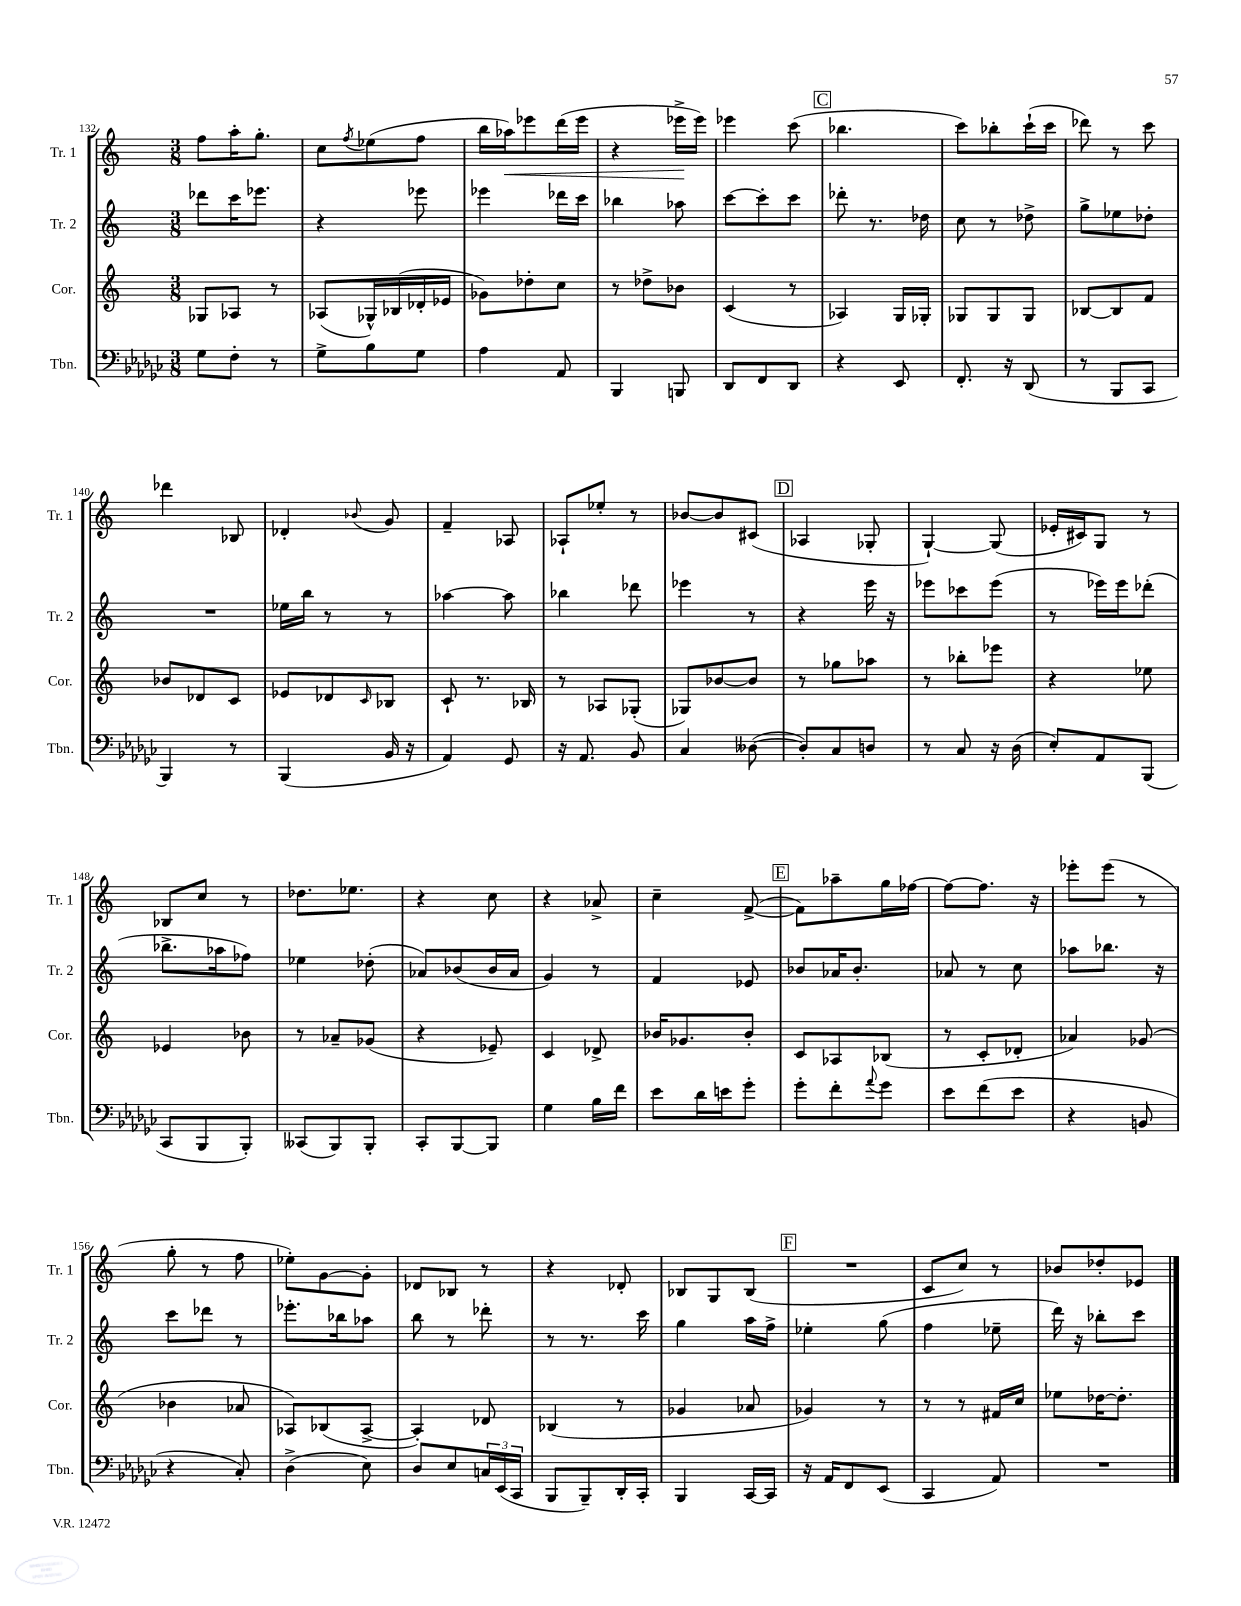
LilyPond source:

<<
\new StaffGroup <<
\new Staff = "s0" \with { instrumentName = "Tr. 1" shortInstrumentName = "Tr. 1" } {
    \clef treble \key c \major \numericTimeSignature \time 3/8
    f''8 a''16-. g''8.-. |
    c''8 \acciaccatura { f''8 } ees''8( f''8 |
    b''16 aes''16\<) ees'''8 d'''16( ees'''16 |
    r4 ees'''16->\! ees'''16) |
    ees'''4 c'''8( |
    \mark \markup { \box "C" } bes''4. |
    c'''8) bes''8-. c'''16-!( c'''16 |
    des'''8) r8 c'''8 |
    des'''4 bes8 |
    des'4-. \appoggiatura { bes'8 } g'8 |
    f'4-- aes8 |
    aes8-! ees''8-. r8 |
    bes'8~ bes'8 cis'8( |
    \mark \markup { \box "D" } aes4 ges8-. |
    g4~-!) g8( |
    ees'16-. cis'16) g8 r8 |
    bes8 c''8 r8 |
    des''8. ees''8. |
    r4 c''8 |
    r4 aes'8-> |
    c''4-- f'8~->( |
    \mark \markup { \box "E" } f'8) aes''8-- g''16 fes''16~ |
    fes''8~ fes''8. r16 |
    ees'''8-. ees'''8( r8 |
    g''8-. r8 f''8 |
    ees''8-.) g'8~ g'8-. |
    des'8 bes8 r8 |
    r4 des'8-. |
    bes8 g8 bes8( |
    \mark \markup { \box "F" } R4. |
    c'8 c''8) r8 |
    bes'8 des''8-. ees'8 \bar "|." |
}
\new Staff = "s1" \with { instrumentName = "Tr. 2" shortInstrumentName = "Tr. 2" } {
    \clef treble \key c \major \numericTimeSignature \time 3/8
    des'''8 c'''16 ees'''8. |
    r4 ees'''8 |
    ees'''4 des'''16 c'''16 |
    bes''4 aes''8 |
    c'''8~ c'''8-. c'''8 |
    \mark \markup { \box "C" } des'''8-. r8. des''16 |
    c''8 r8 des''8-> |
    g''8-> ees''8 des''8-. |
    R4. |
    ees''16 b''16 r8 r8 |
    aes''4~ aes''8 |
    bes''4 des'''8 |
    ees'''4 r8 |
    \mark \markup { \box "D" } r4 e'''16 r16 |
    ees'''8 ces'''8 ees'''8( |
    r8 ees'''16) ees'''16 des'''8-.( |
    bes''8.-> aes''16 fes''8) |
    ees''4 des''8-.( |
    aes'8) bes'8( bes'16 aes'16 |
    g'4) r8 |
    f'4 ees'8 |
    \mark \markup { \box "E" } bes'8 aes'16 bes'8.-. |
    aes'8 r8 c''8 |
    aes''8 bes''8. r16 |
    c'''8 des'''8 r8 |
    ees'''8.-. bes''16 aes''8 |
    b''8 r8 des'''8-. |
    r8 r8. c'''16 |
    g''4 a''16 f''16-> |
    \mark \markup { \box "F" } ees''4-. g''8( |
    f''4 ees''8-- |
    d'''16) r16 bes''8-. c'''8 \bar "|." |
}
\new Staff = "s2" \with { instrumentName = "Cor." shortInstrumentName = "Cor." } {
    \clef treble \key c \major \numericTimeSignature \time 3/8
    ges8 aes8 r8 |
    aes8( ges16-^) bes16( des'16-. ees'16 |
    ges'8) des''8-. c''8 |
    r8 des''8-> bes'8 |
    c'4( r8 |
    \mark \markup { \box "C" } aes4) g16 ges16-. |
    ges8 ges8 ges8 |
    bes8~ bes8 f'8 |
    bes'8 des'8 c'8 |
    ees'8 des'8 \grace { c'16 } bes8 |
    c'8-! r8. bes16 |
    r8 aes8 ges8-.( |
    ges8) bes'8~ bes'8 |
    \mark \markup { \box "D" } r8 ges''8 aes''8 |
    r8 bes''8-. ees'''8 |
    r4 ees''8 |
    ees'4 bes'8 |
    r8 aes'8-- ges'8( |
    r4 ees'8--) |
    c'4 des'8-> |
    bes'16 ges'8. bes'8-. |
    \mark \markup { \box "E" } c'8 aes8 bes8( |
    r8 c'8-. des'8-. |
    aes'4) ges'8( |
    bes'4 aes'8 |
    aes8) bes8( aes8~-> |
    aes4-.) des'8 |
    bes4( r8 |
    ges'4 aes'8 |
    \mark \markup { \box "F" } ges'4) r8 |
    r8 r8 fis'16 c''16 |
    ees''8 des''16~ des''8.-. \bar "|." |
}
\new Staff = "s3" \with { instrumentName = "Tbn." shortInstrumentName = "Tbn." } {
    \clef bass \key ges \major \numericTimeSignature \time 3/8
    ges8 f8-. r8 |
    ges8-> bes8 ges8 |
    aes4 aes,8 |
    bes,,4 b,,8 |
    des,8 f,8 des,8 |
    \mark \markup { \box "C" } r4 ees,8 |
    f,8.-. r16 des,8( |
    r8 bes,,8 ces,8 |
    bes,,4) r8 |
    bes,,4( bes,16 r16 |
    aes,4) ges,8 |
    r16 aes,8. bes,8 |
    ces4 deses8~( |
    \mark \markup { \box "D" } deses8-.) ces8 d8 |
    r8 ces8 r16 des16( |
    ees8-.) aes,8 bes,,8( |
    ces,8 bes,,8 bes,,8-.) |
    ceses,8( bes,,8) bes,,8-. |
    ces,8-. bes,,8~ bes,,8 |
    ges4 bes16 f'16 |
    ees'8 des'16 e'16 ges'8-. |
    \mark \markup { \box "E" } ges'8-. f'8-. \appoggiatura { aes'8 } ges'8 |
    ees'8 f'8( ees'8 |
    r4 b,8 |
    r4 ces8-.) |
    des4->( ees8) |
    des8 ees8 \tuplet 3/2 { c16 ees,16( ces,16 } |
    bes,,8 bes,,8--) des,16-. ces,16-. |
    bes,,4 ces,16~ ces,16 |
    \mark \markup { \box "F" } r16 aes,16 f,8 ees,8( |
    ces,4 aes,8) |
    R4. \bar "|." |
}
>>
>>
\layout { \context { \Score currentBarNumber = #132 } }
